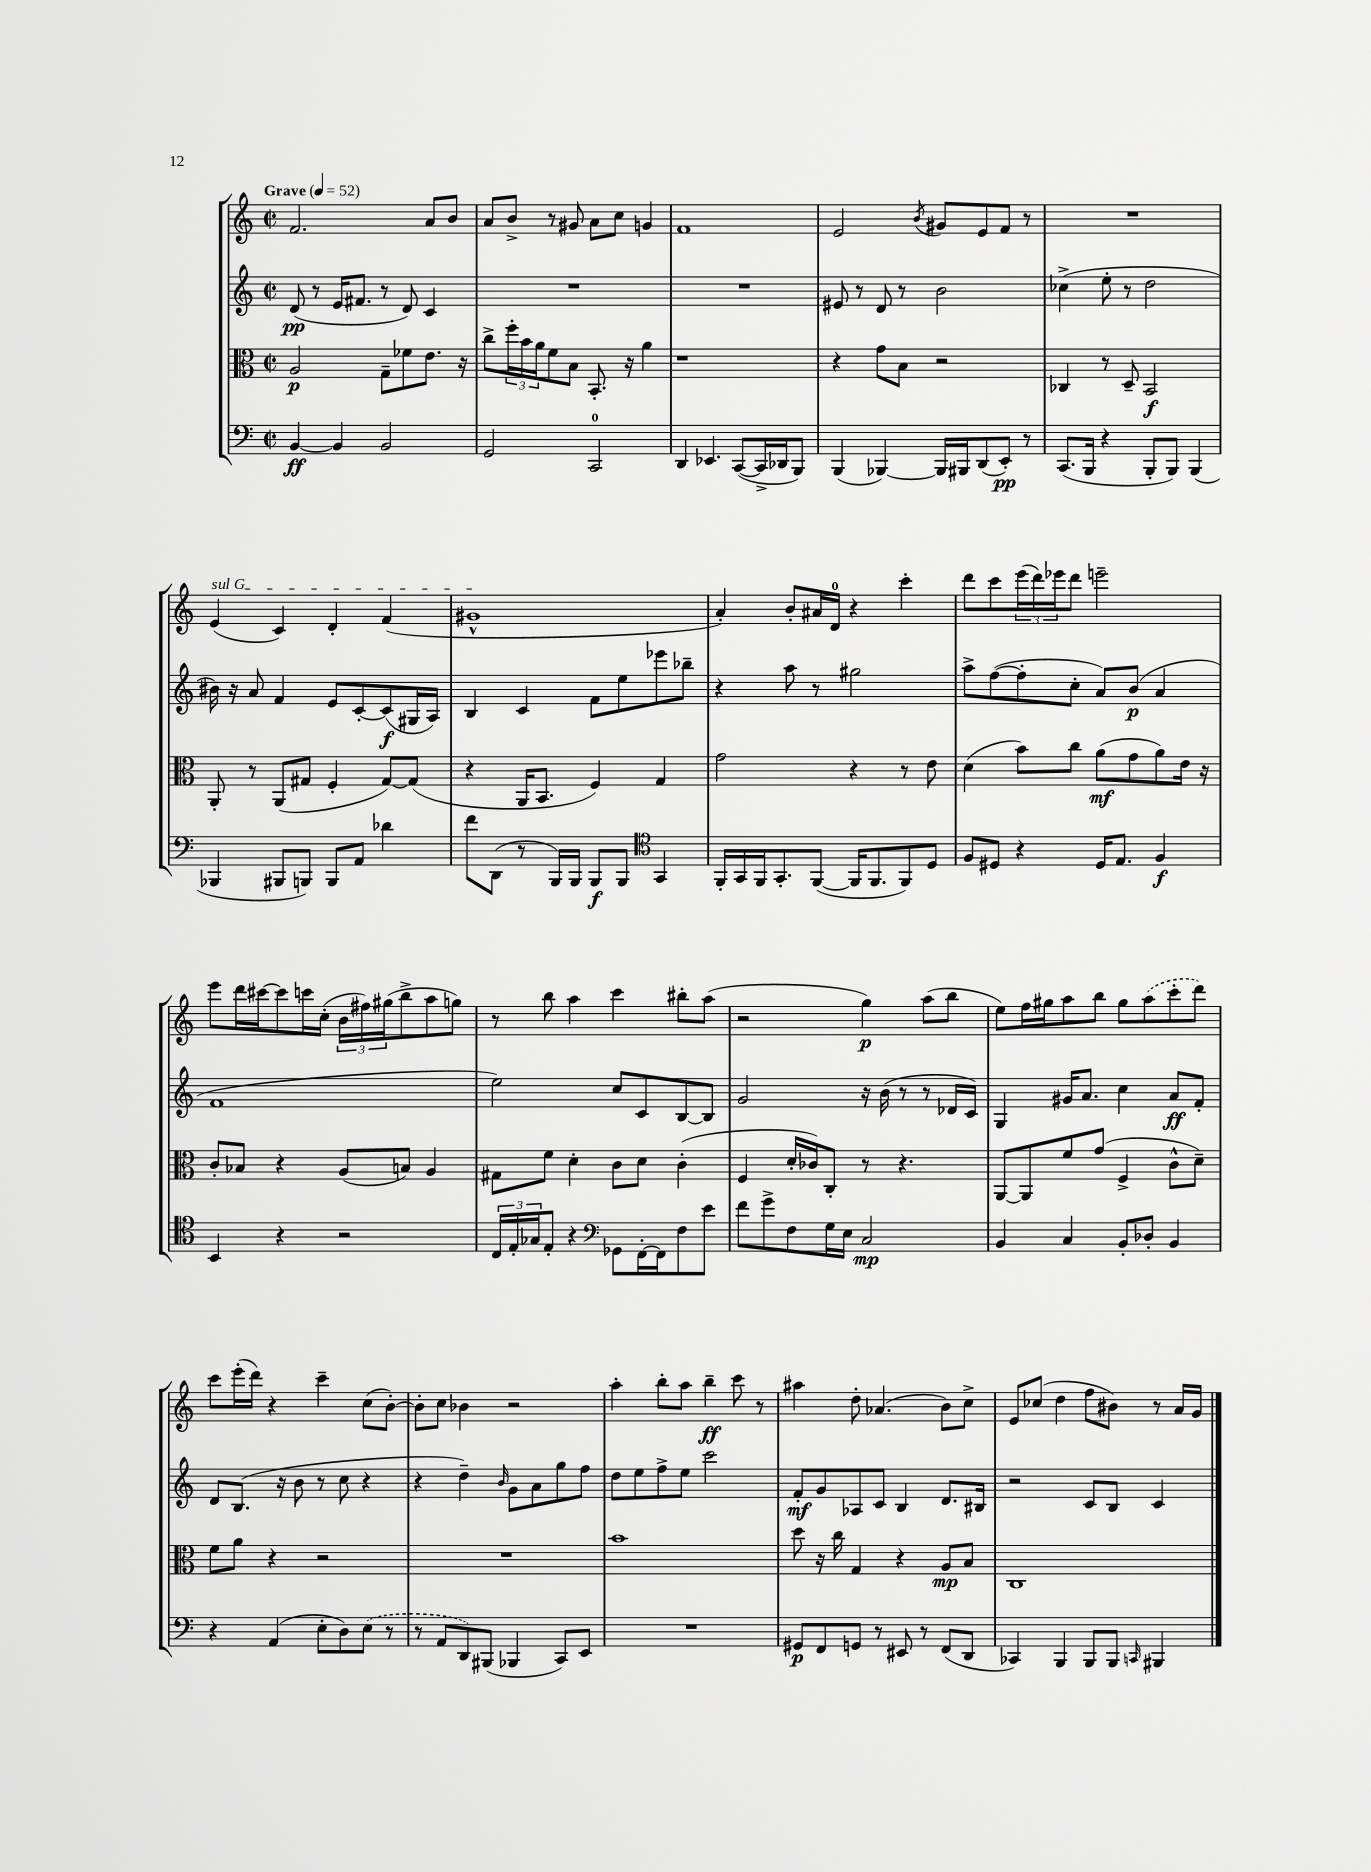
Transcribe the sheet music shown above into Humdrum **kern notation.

**kern	**dynam	**kern	**dynam	**kern	**dynam	**kern	**dynam
*part4	*part4	*part3	*part3	*part2	*part2	*part1	*part1
*staff4	*staff4	*staff3	*staff3	*staff2	*staff2	*staff1	*staff1
*clefF4	*	*clefC3	*	*clefG2	*	*clefG2	*
*k[]	*	*k[]	*	*k[]	*	*k[]	*
*M2/2	*	*M2/2	*	*M2/2	*	*M2/2	*
*met(c|)	*	*met(c|)	*	*met(c|)	*	*met(c|)	*
*MM52	*	*MM52	*	*MM52	*	*MM52	*
=1	=1	=1	=1	=1	=1	=1	=1
!	!	!	!	!	!	!LO:TX:a:B:t=Grave	!
[4BB/	ff	2A/	p	(8d/	pp	2.f/	.
.	.	.	.	8r	.	.	.
4BB/]	.	.	.	16e/KL	.	.	.
.	.	.	.	8.f#X/J	.	.	.
2BB/	.	8G~\L	.	8r	.	.	.
.	.	8f-X\	.	8d/)	.	.	.
.	.	8.e\J	.	4c/	.	8a/L	.
.	.	.	.	.	.	8b/J	.
.	.	16r	.	.	.	.	.
=2	=2	=2	=2	=2	=2	=2	=2
2GG/	.	8cc^\L	.	1r	.	8a/L	.
.	.	24ff'\L	.	.	.	8b^/J	.
.	.	24b\	.	.	.	.	.
.	.	24a\J	.	.	.	.	.
.	.	8f\	.	.	.	8r	.
.	.	8B\J	.	.	.	8g#X/	.
2CC/	.	8.BB'/	.	.	.	8a\L	.
.	.	.	.	.	.	8cc\J	.
.	.	16r	.	.	.	.	.
.	.	4a\	.	.	.	4gn/	.
=3	=3	=3	=3	=3	=3	=3	=3
4DD/	.	1r	.	1r	.	1f	.
4.EE-X/	.	.	.	.	.	.	.
([8CC/L	.	.	.	.	.	.	.
16CC^/L]	.	.	.	.	.	.	.
16DD-X/J	.	.	.	.	.	.	.
8BBB/J)	.	.	.	.	.	.	.
=4	=4	=4	=4	=4	=4	=4	=4
(4BBB/	.	4r	.	8e#X/	.	2e/	.
.	.	.	.	8r	.	.	.
[4BBB-X/)	.	8g\L	.	8d/	.	.	.
.	.	8B\J	.	8r	.	.	.
.	.	.	.	.	.	8qb/	.
16BBB-/LL]	.	2r	.	2b\	.	8g#X/L	.
16BBB#X/J	.	.	.	.	.	.	.
(8DD/	.	.	.	.	.	8e/	.
8EE'/J)	pp	.	.	.	.	8f/J	.
8r	.	.	.	.	.	8r	.
=5	=5	=5	=5	=5	=5	=5	=5
(8.CC/L	.	4C-X/	.	(4cc-X^\	.	1r	.
16BBB/Jk	.	.	.	.	.	.	.
4r	.	8r	.	8ee'\	.	.	.
.	.	8D~/	.	8r	.	.	.
8BBB'/L	.	2BB/	f	2dd\	.	.	.
8BBB/J)	.	.	.	.	.	.	.
(4BBB/	.	.	.	.	.	.	.
!!LO:LB:g=z
=6	=6	=6	=6	=6	=6	=6	=6
!	!	!	!	!	!	!LO:TX:a:i:t=sul G	!
4BBB-X/	.	8AA'/	.	16b#X\)	.	(4e/	.
.	.	.	.	16r	.	.	.
.	.	8r	.	8a/	.	.	.
8BBB#X/L	.	(8AA/L	.	4f/	.	4c/)	.
8BBBn/J)	.	8G#X/J	.	.	.	.	.
8BBB/L	.	4F'/	.	8e/L	.	4d'/	.
8AA/J	.	.	.	[8c'/	.	.	.
4d-X\	.	[8G#/L)	.	(8c/]	f	(4f/	.
.	.	(8G#/J]	.	16G#X/L	.	.	.
.	.	.	.	16A/JJ)	.	.	.
=7	=7	=7	=7	=7	=7	=7	=7
8f\L	.	4r	.	4B/	.	1g#X^^	.
(8DD\J	.	.	.	.	.	.	.
8r	.	16AA/KL	.	4c/	.	.	.
.	.	8.BB/J	.	.	.	.	.
16BBB/LL)	.	.	.	.	.	.	.
16BBB/JJ	.	.	.	.	.	.	.
8BBB/L	f	4F/)	.	8f\L	.	.	.
8BBB/J	.	.	.	8ee\	.	.	.
*clefC4	*	*	*	*	*	*	*
4GG/	.	4G/	.	8eee-X\	.	.	.
.	.	.	.	8bb-X~\J	.	.	.
=8	=8	=8	=8	=8	=8	=8	=8
16FF'/LL	.	2g\	.	4r	.	4a'/)	.
16GG/	.	.	.	.	.	.	.
16FF/J	.	.	.	.	.	.	.
8.GG'/	.	.	.	.	.	.	.
.	.	.	.	8aa\	.	8b'/L	.
([8FF/J	.	.	.	8r	.	16a#X/L	.
.	.	.	.	.	.	16d/JJ	.
16FF/KL]	.	4r	.	2gg#X\	.	4r	.
8.FF/	.	.	.	.	.	.	.
8FF/)	.	8r	.	.	.	4ccc'\	.
8D/J	.	8e\	.	.	.	.	.
=9	=9	=9	=9	=9	=9	=9	=9
8F/L	.	(4d\	.	8aa^\L	.	8ddd\L	.
8D#X/J	.	.	.	([8ff\	.	8ccc\	.
4r	.	8b\L)	.	8ff'\]	.	(24eee\L	.
.	.	.	.	.	.	24ddd\)	.
.	.	.	.	.	.	24eee-X\J	.
.	.	8cc\J	.	8cc'\J	.	8ddd\J	.
16D#/KL	.	(8a\L	mf	8a/L)	.	2eeen~\	.
8.E/J	.	.	.	.	.	.	.
.	.	8g\	.	(8b/J	p	.	.
4F/	f	8a\)	.	4a/	.	.	.
.	.	16e\Jk	.	.	.	.	.
.	.	16r	.	.	.	.	.
!!LO:LB:g=z
=10	=10	=10	=10	=10	=10	=10	=10
4BB/	.	8c'/L	.	1f	.	8eee\L	.
.	.	8B-X/J	.	.	.	16ddd\L	.
.	.	.	.	.	.	[16ccc#X\J	.
4r	.	4r	.	.	.	8ccc#\]	.
.	.	.	.	.	.	16cccn\L	.
.	.	.	.	.	.	(16cc'\JJ	.
2r	.	(8A/L	.	.	.	24b\LL	.
.	.	.	.	.	.	24ff#X\)	.
.	.	.	.	.	.	(24gg#X\J	.
.	.	8Bn/J)	.	.	.	8bb^\	.
.	.	4A/	.	.	.	8aa\	.
.	.	.	.	.	.	8ggn\J)	.
=11	=11	=11	=11	=11	=11	=11	=11
24C/LL	.	8G#X\L	.	2ee\)	.	8r	.
24E'/	.	.	.	.	.	.	.
24G-X/J	.	.	.	.	.	.	.
8E'/J	.	8f\J	.	.	.	8bb\	.
4r	.	4d'\	.	.	.	4aa\	.
*clefF4	*	*	*	*	*	*	*
8GG-X\L	.	8c\L	.	8cc/L	.	4ccc\	.
[16FF'\L	.	8d\J	.	8c/	.	.	.
16FF\J]	.	.	.	.	.	.	.
8F\	.	(4c'\	.	[8B/	.	8bb#X'\L	.
8e\J	.	.	.	8B/J]	.	(8aa\J	.
=12	=12	=12	=12	=12	=12	=12	=12
8f\L	.	4F/	.	2g/	.	2r	.
8g^\	.	.	.	.	.	.	.
8F\	.	16d'/LL	.	.	.	.	.
.	.	16c-X/J)	.	.	.	.	.
16G\L	.	8C'/J	.	.	.	.	.
16E\JJ	.	.	.	.	.	.	.
2C/	mp	8r	.	16r	.	4gg\)	p
.	.	.	.	(16b\	.	.	.
.	.	4.r	.	8r	.	.	.
.	.	.	.	8r	.	(8aa\L	.
.	.	.	.	16d-X/LL	.	8bb\J	.
.	.	.	.	16c/JJ)	.	.	.
=13	=13	=13	=13	=13	=13	=13	=13
4BB/	.	[8AA/L	.	4G/	.	8ee\L)	.
.	.	8AA/]	.	.	.	16ff\L	.
.	.	.	.	.	.	16gg#X\J	.
4C/	.	8f/	.	16g#X/KL	.	8aa\	.
.	.	.	.	8.a/J	.	.	.
.	.	(8g/J	.	.	.	8bb\J	.
8BB'/L	.	4F^/	.	4cc\	.	8gg#\L	.
8D-X'/J	.	.	.	.	.	(8aa\	.
4BB/	.	8c^^\L	.	8a/L	ff	8ccc'\	.
.	.	8d~\J)	.	8f'/J	.	8ddd\J)	.
!!LO:LB:g=z
=14	=14	=14	=14	=14	=14	=14	=14
4r	.	8f\L	.	8d/L	.	8ccc\L	.
.	.	8a\J	.	(8.B/J	.	(16eee'\L	.
.	.	.	.	.	.	16ddd\JJ)	.
(4AA/	.	4r	.	.	.	4r	.
.	.	.	.	16r	.	.	.
.	.	.	.	8b\	.	.	.
8E'\L	.	2r	.	8r	.	4ccc~\	.
8D\)	.	.	.	8cc\	.	.	.
(8E\J	.	.	.	4r	.	(8cc\L	.
8r	.	.	.	.	.	[8b'\J)	.
=15	=15	=15	=15	=15	=15	=15	=15
8r	.	1r	.	4r	.	8b'\L]	.
8AA/L	.	.	.	.	.	8cc\J	.
8DD/)	.	.	.	4dd~\)	.	4b-X\	.
(8BBB#X/J	.	.	.	.	.	.	.
.	.	.	.	16qqb/	.	.	.
4BBB-X/	.	.	.	8g\L	.	2r	.
.	.	.	.	8a\	.	.	.
8CC/L)	.	.	.	8gg\	.	.	.
8EE/J	.	.	.	8ff\J	.	.	.
=16	=16	=16	=16	=16	=16	=16	=16
1r	.	1b	.	8dd\L	.	4aa'\	.
.	.	.	.	8ee\	.	.	.
.	.	.	.	8ff^\	.	8bb'\L	.
.	.	.	.	8ee\J	.	8aa\J	.
.	.	.	.	2ccc\	.	4bb~\	ff
.	.	.	.	.	.	8ccc\	.
.	.	.	.	.	.	8r	.
=17	=17	=17	=17	=17	=17	=17	=17
8GG#X/L	p	8dd\	.	8f'/L	mf	4aa#X\	.
8FF/	.	16r	.	8g/	.	.	.
.	.	16cc\	.	.	.	.	.
8GGn/J	.	4G/	.	8A-X/	.	8dd'\	.
8r	.	.	.	8c/J	.	(4.a-X/	.
8EE#X/	.	4r	.	4B/	.	.	.
8r	.	.	.	.	.	.	.
(8FF/L	.	8A/L	mp	8.d/L	.	8b\L)	.
8DD/J	.	8B/J	.	.	.	8cc^\J	.
.	.	.	.	16B#X/Jk	.	.	.
=18	=18	=18	=18	=18	=18	=18	=18
4CC-X/)	.	1C	.	2r	.	8e/L	.
.	.	.	.	.	.	(8cc-X/J	.
4BBB/	.	.	.	.	.	4dd\	.
8BBB/L	.	.	.	8c/L	.	8ff\L	.
8BBB/J	.	.	.	8B/J	.	8b#X\J)	.
16qqCCn/	.	.	.	.	.	.	.
4BBB#X/	.	.	.	4c/	.	8r	.
.	.	.	.	.	.	16a/LL	.
.	.	.	.	.	.	16g/JJ	.
==	==	==	==	==	==	==	==
*-	*-	*-	*-	*-	*-	*-	*-
